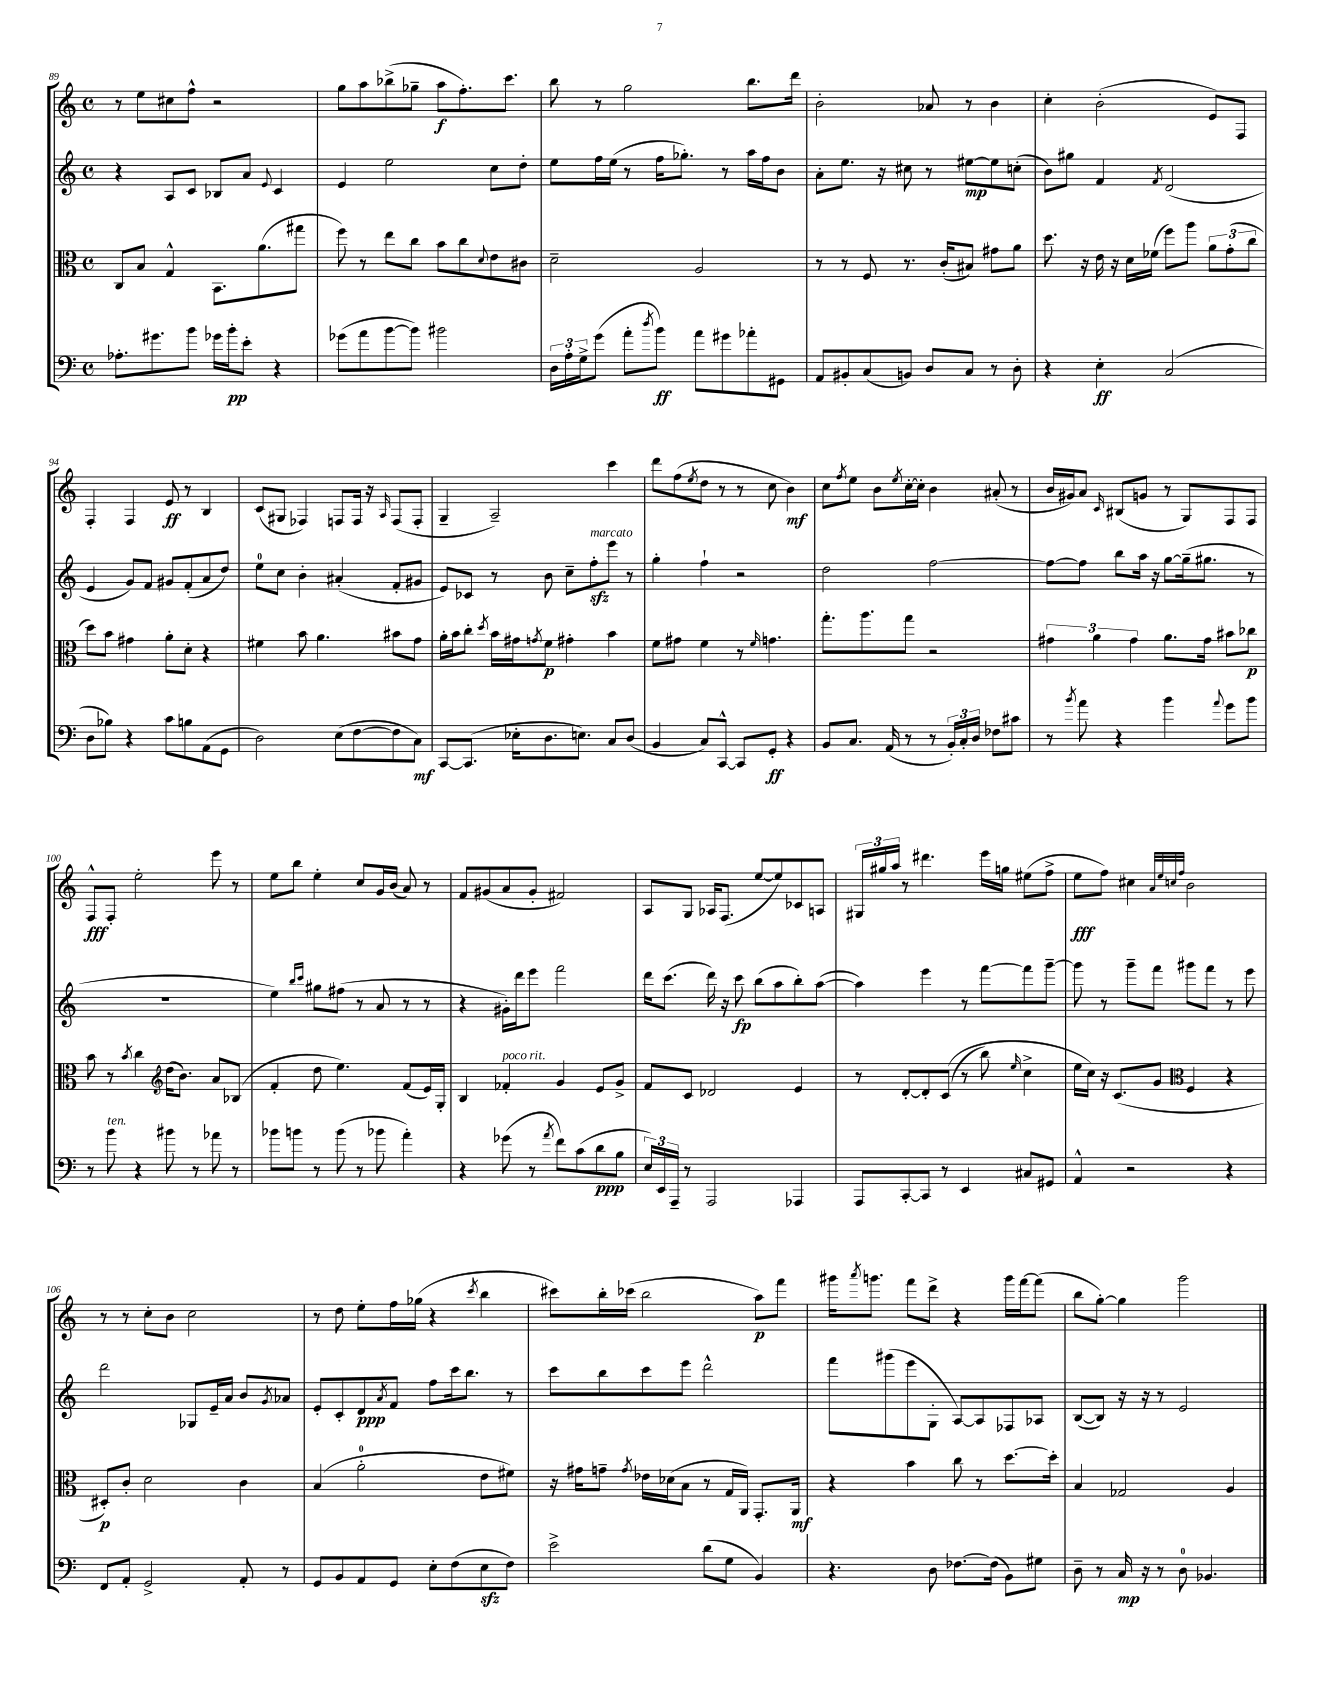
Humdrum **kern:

**kern	**kern	**kern	**kern
*staff4	*staff3	*staff2	*staff1
*clefF4	*clefC3	*clefG2	*clefG2
*k[]	*k[]	*k[]	*k[]
*M4/4	*M4/4	*M4/4	*M4/4
*met(c)	*met(c)	*met(c)	*met(c)
8.A-'	8C	4r	8r
.	8B	.	8ee
8.g#	.	.	.
.	4G^^	8A	8cc#
8b	.	8c	8ff^^
16g-	8.BB	8B-	2r
16b'	.	.	.
8e'	.	8a	.
.	(8.a	.	.
.	.	8qqe	.
4r	.	4c	.
.	8gg#	.	.
=	=	=	=
(8g-	8ff)	4e	8gg
8a	8r	.	8aa
[8b	8ee	2ee	(8bb-^
8b])	8cc	.	8gg-~
2b#	8b	.	8aa
.	8cc	.	8.ff')
.	8qqd	.	.
.	8e	8cc	.
.	.	.	8.ccc
.	8c#	8dd'	.
=	=	=	=
24D	2d~	8ee	8bb
24A'	.	.	.
24G^	.	.	.
(8g	.	16ff	8r
.	.	(16ee	.
8a'	.	8r	2gg
8qdd	.	.	.
8b)	.	16ff	.
.	.	8.gg-')	.
8a	2A	.	.
8g#	.	8r	.
8a-'	.	16aa	8.bb
.	.	16ff	.
8GG#	.	8b	.
.	.	.	16ddd
=	=	=	=
8AA	8r	8a'	2b'
8BB#'	8r	8.ee	.
(8C	8F	.	.
.	.	16r	.
8BB)	8.r	8cc#	.
8D	.	8r	8a-
.	(16c'	.	.
8C	8B#)	[8ee#	8r
8r	8g#	8ee#]	4b
8D'	8a	(8cc'	.
=	=	=	=
4r	8.dd	8b)	4cc'
.	.	8gg#	.
.	16r	.	.
4E'	16e	4f	(2b'
.	16r	.	.
.	16d	.	.
.	(16f-	.	.
.	.	8qf	.
(2C	8ff)	(2d	.
.	8aa	.	.
.	12a	.	8e)
.	(12g'	.	.
.	.	.	8F
.	12cc	.	.
=	=	=	=
8D	8dd)	4e	4F'
8B-)	8b	.	.
4r	4g#	8g)	4F
.	.	8f	.
8c	8a'	8g#	8e
8B	8d'	(8f'	8r
(8AA	4r	8a	4B
8GG	.	8dd)	.
=	=	=	=
2D)	4f#	8ee	(8c
.	.	8cc	8G#
.	8b	4b'	4F-)
.	4.a	.	.
(8E	.	(4a#'	8F
[8F	.	.	16F
.	.	.	16r
.	.	.	16qqA
8F]	8b#	8f'	(8F
8C)	8g	8g#	8F'
=	=	=	=
[8CC	16a'	8e)	4G~
.	16b	.	.
(8.CC]	8cc'	8c-	.
.	8qdd	.	.
.	16b	8r	2A~)
16E-'	16g#	.	.
.	8qg	.	.
8.D	8f	8b	.
.	4g#'	8cc~	.
8.E)	.	.	.
.	.	8ff'	.
8C	4b	8eee	4ccc
(8D	.	8r	.
=	=	=	=
4BB	8f	4gg'	8ddd
.	8g#	.	(8ff
.	.	.	8qee
8C)	4f	4ff`	8dd
[8CC^^	.	.	8r
8CC]	8r	2r	8r
.	16qqf	.	.
8GG'	4.g	.	8cc
4r	.	.	4b)
=	=	=	=
8BB	8.gg'	2dd	8cc
.	.	.	8qff
8.C	.	.	8ee
.	8.aa	.	.
.	.	.	8b
(16AA	.	.	.
.	.	.	8qee
8r	8gg	.	[16cc'
.	.	.	16cc']
8r	2r	[2ff	4b
24BB')	.	.	.
24C'	.	.	.
24D	.	.	.
8F-	.	.	(8a#'
8c#	.	.	8r
=	=	=	=
8r	6g#	8ff_	16b
.	.	.	16g#)
8qb	.	.	.
8a	.	8ff]	8a
.	6a	.	.
.	.	.	16qqc
4r	.	8bb	(8B#
.	6g#	.	.
.	.	16aa	8g
.	.	16r	.
4b	8.a	[8gg	8r
.	.	(16gg~]	8G)
.	16g#	8.gg#	.
8qqa	.	.	.
8g	8b#	.	8F
8b	8cc-	8r	8F
=	=	=	=
8r	8b	1r	8F^^
8b	8r	.	8F'
.	8qb	.	.
4r	4cc	.	2ee'
*	*clefG2	*	*
8b#	(16dd	.	.
.	8.b)	.	.
8r	.	.	.
8a-	8a	.	8eee
8r	(8B-	.	8r
=	=	=	=
8b-	4f'	4ee)	8ee
8b	.	.	8bb
.	.	16qqbb	.
.	.	16qqccc	.
8r	8dd	8gg#	4ee'
(8b	4.ee)	(8ff#	.
8r	.	8r	8cc
8b-	.	8a	16g
.	.	.	(16b
4a')	(8f	8r	8a)
.	16e)	8r	8r
.	16G'	.	.
=	=	=	=
4r	4B	4r	8f
.	.	.	(8g#
(8g-	4f-'	16g#')	8a
.	.	16ddd	.
8r	.	8eee	8g#'
8qa	.	.	.
8f)	4g	2fff	2f#)
(8c	.	.	.
8d	8e	.	.
8B	8g^	.	.
=	=	=	=
24E)	8f	16ddd	8A
24EE	.	.	.
.	.	(8.ccc	.
24AAA~	.	.	.
8r	8c	.	8G
2AAA	2d-	16ddd)	16A-
.	.	16r	(8.F
.	.	8ccc	.
.	.	(8bb	[8ee
.	.	8aa	8ee])
4AAA-	4e	8bb')	8c-
.	.	([8aa	8A
=	=	=	=
8AAA	8r	4aa])	24G#
.	.	.	24gg#
.	.	.	24aa
[8CC'	[8d'	.	8r
8CC]	8d']	4eee	4.ddd#
8r	&((8c	.	.
4EE	8r	8r	.
.	8bb)	[8fff	16eee
.	.	.	16gg
.	16qqee	.	.
8C#	4cc^	8fff]	(8ee#
8GG#	.	[8ggg~	8ff^
=	=	=	=
4AA^^	16ee	8ggg]	8ee
.	16cc&)	.	.
.	16r	8r	8ff)
.	(8.c	.	.
2r	.	8ggg~	4cc#
.	8g	8fff	.
*	*clefC3	*	*
.	.	.	32qqa
.	.	.	32qqee
.	.	.	32qqcc
.	.	.	32qqff
.	4F	8ggg#	2b
.	.	8fff	.
4r	4r	8r	.
.	.	8eee	.
=	=	=	=
8FF	8D#')	2ddd	8r
8AA'	8c'	.	8r
2GG^	2d	.	8cc'
.	.	.	8b
.	.	8G-	2cc
.	.	16e~	.
.	.	16a	.
8AA'	4c	8b	.
.	.	8qg	.
8r	.	8a-	.
=	=	=	=
8GG	(4B	8e'	8r
8BB	.	8c'	8dd
8AA	2a'	8d	8ee'
.	.	8qa	.
8GG	.	8f	16ff
.	.	.	(16gg-
8E'	.	8ff	4r
(8F	.	16ccc	.
.	.	8.bb	.
.	.	.	8qccc
8E	8e	.	4bb
8F)	8f#)	8r	.
=	=	=	=
2e^	16r	8ccc	8ccc#)
.	16g#	.	.
.	8g~	8bb	16bb'
.	.	.	(16ccc-
.	8qg	.	.
.	16e-	8ccc	2bb
.	(16d-	.	.
.	8B	8eee	.
(8d	8r	2ddd^^	.
8G	16G	.	.
.	16AA)	.	.
4BB)	8.GG'	.	8aa)
.	.	.	8fff
.	16AA	.	.
=	=	=	=
4.r	4r	8fff	16ggg#
.	.	.	8qaaa
.	.	.	8.ggg
.	.	(8ggg#	.
.	4b	8eee	8fff
8D	.	8G'	8ddd^
[8.F-	8cc	[8A)	4r
.	8r	8A]	.
(16F-]	.	.	.
8BB)	[8.dd	8F-	16ggg
.	.	.	[16fff
8G#	.	8A-	(8fff]
.	16dd']	.	.
=	=	=	=
8D~	4B	([8B	8bb
8r	.	8B])	[8gg')
16C	2G-	16r	4gg]
16r	.	16r	.
8r	.	8r	.
8D	.	2e	2ggg
4.BB-	.	.	.
.	4A	.	.
==	==	==	==
*-	*-	*-	*-
